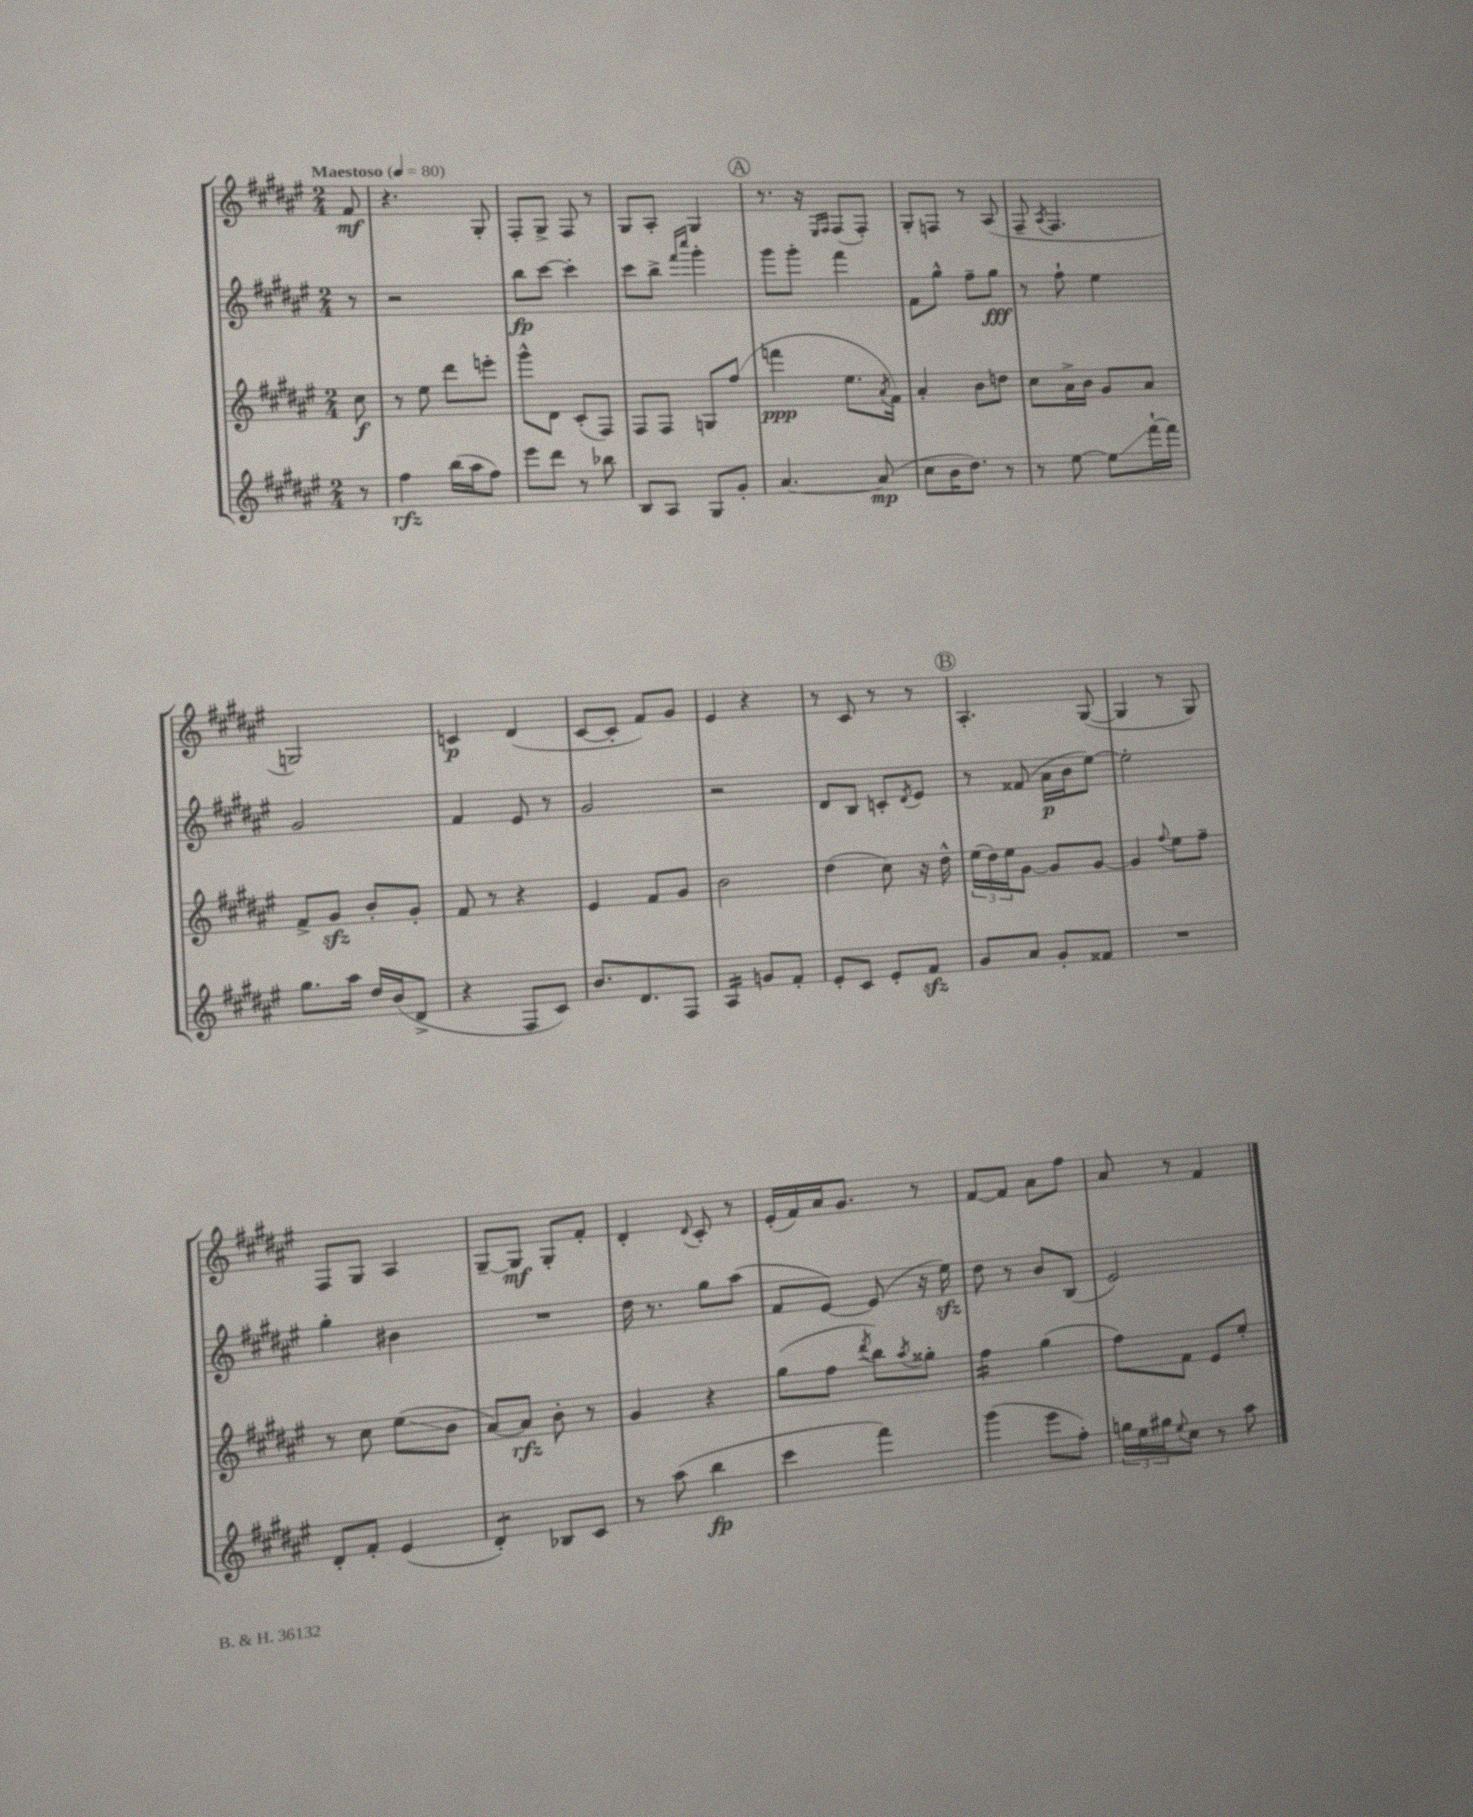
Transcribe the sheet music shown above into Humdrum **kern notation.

**kern	**kern	**kern	**kern
*staff4	*staff3	*staff2	*staff1
*clefG2	*clefG2	*clefG2	*clefG2
*k[f#c#g#d#a#e#]	*k[f#c#g#d#a#e#]	*k[f#c#g#d#a#e#]	*k[f#c#g#d#a#e#]
*M2/4	*M2/4	*M2/4	*M2/4
*MM80	*MM80	*MM80	*MM80
8r	8cc#	8r	8f#
=	=	=	=
4ff#	8r	2r	4.r
.	8ee#	.	.
(16bb	8ddd#	.	.
16aa#	.	.	.
8ff#)	8eee'	.	8G#'
=	=	=	=
8eee#	8ggg#^^	8bb	8F#'
8ddd#	8d#	[8ccc#	8G#^
8r	(8c#'	4ccc#']	8F#
8bb-	8F#)	.	8r
=	=	=	=
8B	8F#	8ccc#	8G#
8A#	8F#	8bb^	8A#'
.	.	16qqfff#	.
.	.	16qqcccc#	.
8G#	8G	4ggg#'	4G#
8g#'	(8ff#	.	.
=	=	=	=
[4.a#	4fff	8ggg#	8.r
.	.	8ggg#'	.
.	.	.	16r
.	.	.	16qqE#
.	.	.	16qqF#
.	8.ee#	4fff#	(8F#
(8a#]	.	.	8F#')
.	8qa#	.	.
.	16f#)	.	.
=	=	=	=
8cc#	4a#'	8f#	8G#'
16b	.	8gg#^^	8F
8.dd#)	.	.	.
.	8b	8ff#~	8r
8r	8dd	8gg#	(8A#
=	=	=	=
8r	8cc#	8r	8F#~
.	.	.	8qA#
[8ee#	16a#^	8ff#`	4.F#
.	16b	.	.
8ee#]	8g#	4ee#	.
[16fff#`	8a#	.	.
16fff#]	.	.	.
=	=	=	=
8.gg#	8f#^	2g#	2G)
.	8g#	.	.
16aa#	.	.	.
16dd#	8b'	.	.
(16b	.	.	.
8d#^	8g#'	.	.
=	=	=	=
4r	8f#	4f#	4c
.	8r	.	.
8F#	4r	8e#	(4d#
8c#)	.	8r	.
=	=	=	=
8.b	4e#	2g#	[8c#
.	.	.	8c#']
8.d#	.	.	.
.	8f#	.	8f#)
8F#	8g#	.	8g#
=	=	=	=
4A#	2b	2r	4e#
8g	.	.	4r
8f#'	.	.	.
=	=	=	=
8e#'	(4dd#	8d#	8r
8c#	.	8B	8c#
8e#'	8cc#)	8c'	8r
.	.	8qd#	.
8f#	16r	8e#	8r
.	16dd#^^	.	.
=	=	=	=
8g#	(24ee#	8r	4.A#'
.	24dd#)	.	.
.	24ee#	.	.
8a#	[8g#	(8f##	.
8g#'	8g#]	16a#	.
.	.	16b	.
8f##	[8g#	[8ee#)	([8G#
=	=	=	=
2r	4g#]	2ee#']	4G#]
.	8qqff#	.	.
.	8ee#	.	8r
.	8ff#~	.	8G#)
=	=	=	=
8d#'	8r	4gg#'	8F#
8f#'	8cc#	.	8G#
(4e#	(8ee#	4b#	4A#
.	8b	.	.
=	=	=	=
4d#')	[8a#)	2r	[8G#~
.	8a#]	.	8G#]
8B-	8b'	.	8G#'
8c#	8r	.	8f#'
=	=	=	=
8r	4g#	16dd#	4d#'
.	.	8.r	.
(8aa#	.	.	.
.	.	.	8qqd#
4bb	4r	8gg#	8c#'
.	.	(8aa#	8r
=	=	=	=
4ccc#	(8gg#	8f#	(16e#'
.	.	.	16f#)
.	8ff#	[8e#)	16a#
.	.	.	8.g#
.	8qddd#	.	.
4fff#)	8bb)	(8e#]	.
.	8qaa#	.	.
.	8gg##'	16r	8r
.	.	16ee#)	.
=	=	=	=
(4ggg#	4ff#	8dd#	[8f#
.	.	8r	8f#]
8eee#	(4gg#	8b	8a#
8ff#')	.	(8B	8ff#
=	=	=	=
24gg	8ff#)	2e#)	8a#
24ee#	.	.	.
24gg#	.	.	.
8qqee#	.	.	.
8cc#	8f#	.	8r
8r	8e#	.	4f#
8aa#	8ee#'	.	.
==	==	==	==
*-	*-	*-	*-
